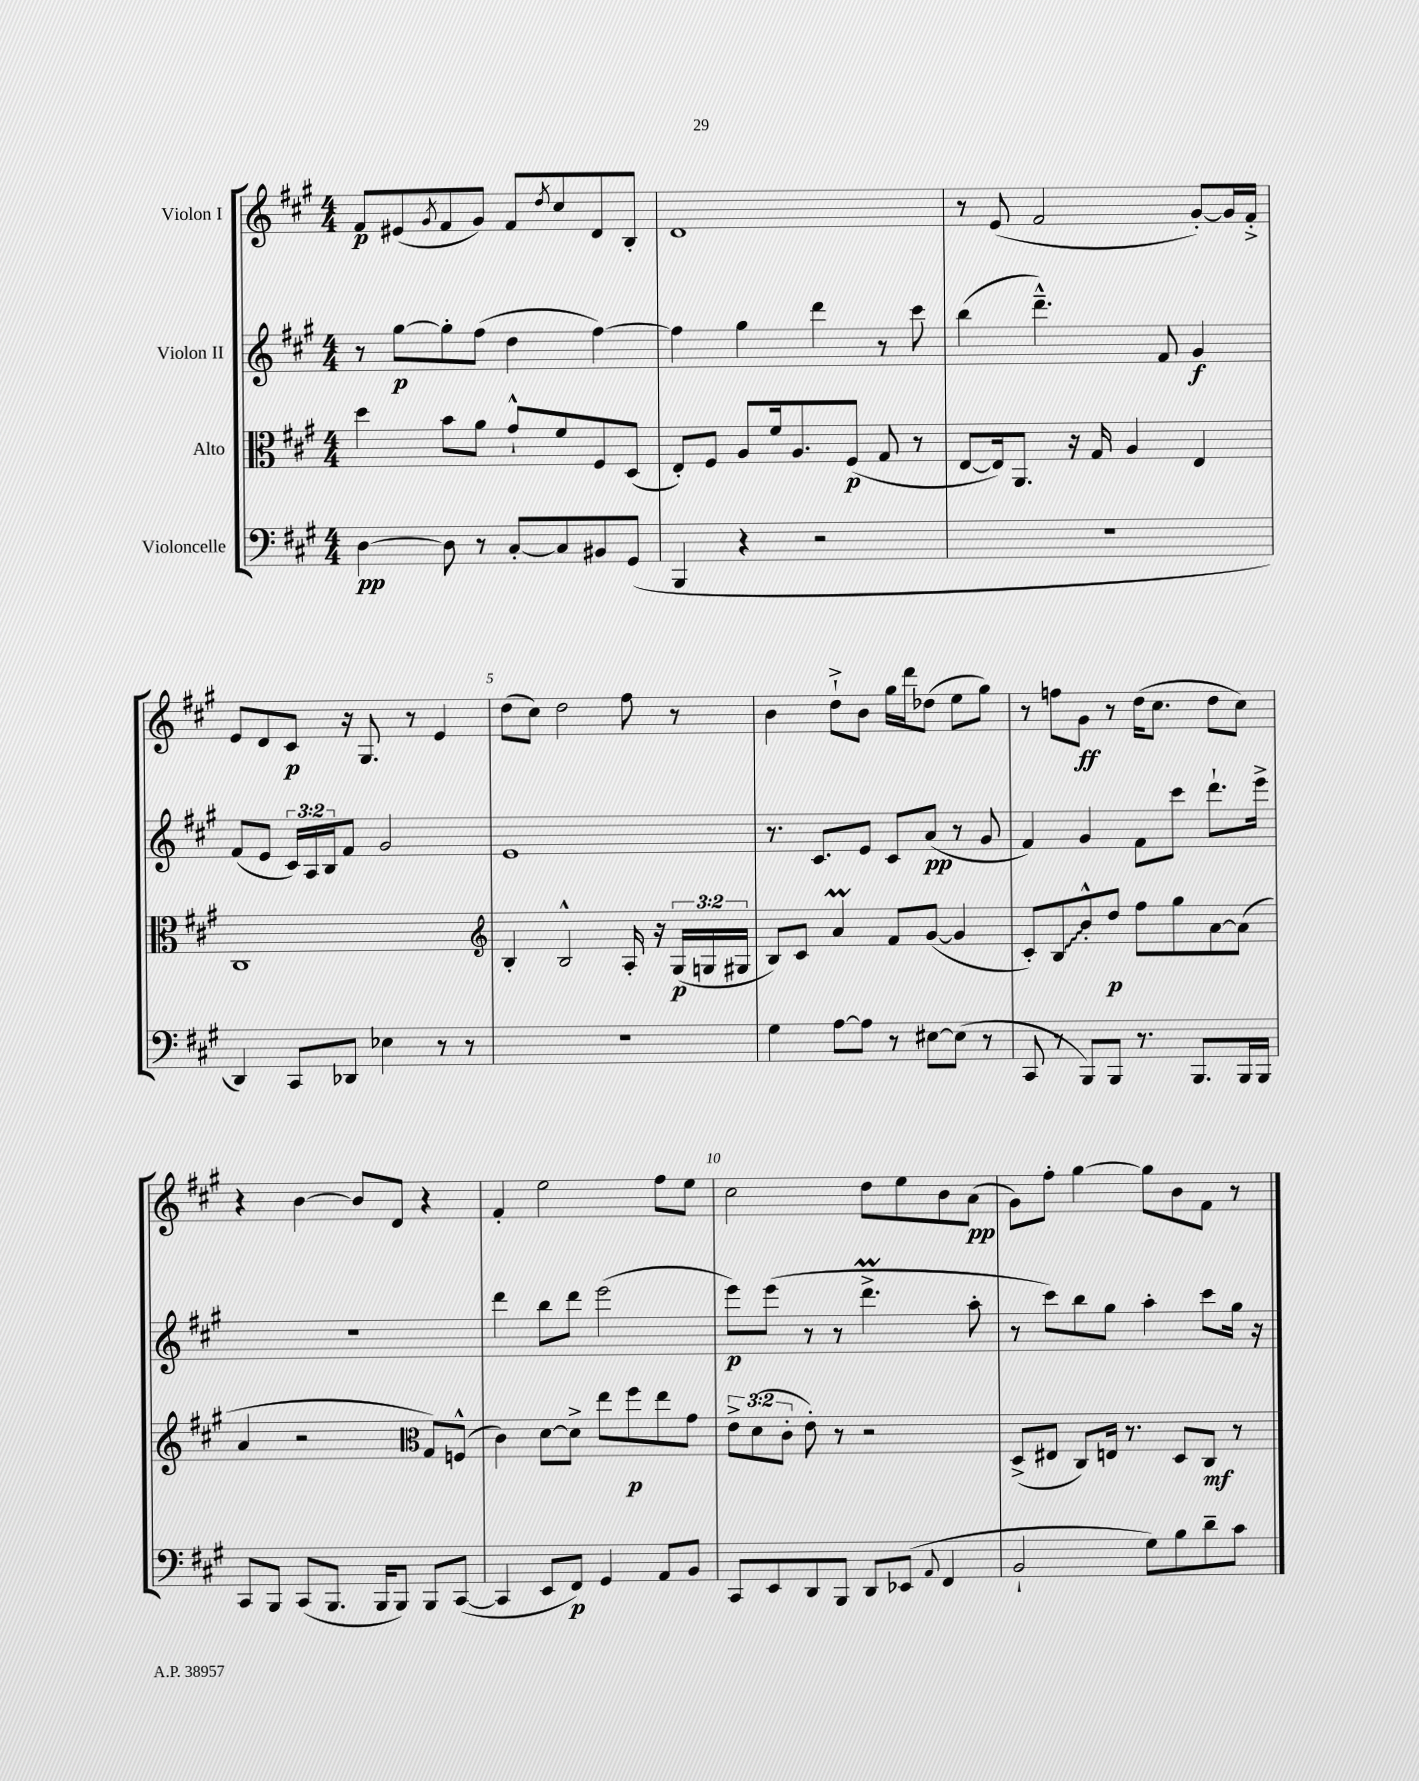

**kern	**kern	**kern	**kern
*staff4	*staff3	*staff2	*staff1
*clefF4	*clefC3	*clefG2	*clefG2
*k[f#c#g#]	*k[f#c#g#]	*k[f#c#g#]	*k[f#c#g#]
*M4/4	*M4/4	*M4/4	*M4/4
[4D\	4dd\	8r	8f#/L
.	.	[8gg#\L	(8e#/
.	.	.	8qg#/
8D\]	8b\L	8gg#'\]	8f#/
8r	8a\J	(8ff#\J	8g#/J)
[8C#'/L	8g#`^^/L	4dd\	8f#/L
.	.	.	8qdd/
8C#/]	8f#/	.	8cc#/
8BB#/	8F#/	[4ff#\)	8d/
(8GG#/J	(8D/J	.	8B'/J
=	=	=	=
4BBB/	8E'/L)	4ff#\]	1d
.	8F#/J	.	.
4r	8A/L	4gg#\	.
.	16f#/k	.	.
.	8.A/	.	.
2r	.	4ddd\	.
.	(8F#/J	.	.
.	8G#/	8r	.
.	8r	8ccc#\	.
=	=	=	=
1r	[8E/L	(4bb\	8r
.	16E/]k)	.	(8e/
.	8.AA/J	.	.
.	.	4.ddd~^^\)	2f#/
.	16r	.	.
.	16G#/	.	.
.	4A/	.	.
.	.	8f#/	.
.	4E/	4g#/	[8g#'/L)
.	.	.	16g#/]L
.	.	.	16f#'^/JJ
=	=	=	=
4DD/)	1C#	(8f#/L	8e/L
.	.	8e/J	8d/
8CC#/L	.	24c#/LL)	8c#/J
.	.	24A/	.
.	.	24B/J	.
8DD-/J	.	8f#/J	16r
.	.	.	8.G#/
4E-\	.	2g#/	.
.	.	.	8r
8r	.	.	4e/
8r	.	.	.
=	=	=	=
*	*clefG2	*	*
1r	4B'/	1e	(8dd\L
.	.	.	8cc#\J)
.	2B^^/	.	2dd\
.	16A'/	.	8ff#\
.	16r	.	.
.	(24G#/LL	.	8r
.	24G/	.	.
.	24G#/JJ	.	.
=	=	=	=
4G#\	8B/L)	8.r	4b\
.	8c#/J	.	.
.	.	8.c#/L	.
[8A\L	4a/	.	8dd`^\L
8A\]J	.	8e/J	8b\J
8r	8f#/L	8c#/L	16gg#\LL
.	.	.	16ddd\J
[8E#\L	([8g#/J	(8a/J	(8dd-\J
(8E#\]J	4g#/]	8r	8ee\L
8r	.	8g#/	8gg#\J)
=	=	=	=
8CC#/	8c#'/L)	4f#/)	8r
8r	8B/	.	8ff\L
8BBB/L)	8b'^^/	4g#/	8g#\J
8BBB/J	8dd/J	.	8r
8.r	8ff#\L	8f#\L	(16dd\LK
.	.	.	8.cc#\J
.	8gg#\	8ccc#\J	.
8.BBB/L	.	.	.
.	[8a\	8.ddd`\L	8dd\L
16BBB/L	(8a\]J	.	8cc#\J)
16BBB/JJ	.	16eee^\Jk	.
=	=	=	=
8CC#/L	4a/	1r	4r
8BBB/J	.	.	.
(8CC#/L	2r	.	[4b\
8.BBB/J	.	.	.
.	.	.	8b/]L
16BBB/LK	.	.	.
8BBB/J)	.	.	8d/J
*	*clefC3	*	*
8BBB/L	8G#/L)	.	4r
([8CC#/J	(8F^^/J	.	.
=	=	=	=
4CC#/]	4c#\)	4ddd\	4f#'/
8EE/L	[8d\L	8bb\L	2ee\
8FF#/J)	8d^\]J	8ddd\J	.
4GG#/	8ee\L	(2eee\	.
.	8ff#\	.	.
8AA/L	8ee\	.	8ff#\L
8BB/J	8g#\J	.	8ee\J
=	=	=	=
8CC#/L	12e^\L	8eee\L)	2cc#\
.	(12d\	.	.
8EE/	.	(8eee\J	.
.	12c#'\J	.	.
8DD/	8e'\)	8r	.
8BBB/J	8r	8r	.
8DD/L	2r	4.ddd^\	8dd\L
(8EE-/J	.	.	8ee\
8qqAA/	.	.	.
4FF#/	.	.	8b\
.	.	8aa'\	(8a\J
=	=	=	=
2BB`/	(8D^/L	8r	8g#\L)
.	8E#/J	8ccc#\L)	8ff#'\J
.	8C#/L)	8bb\	[4gg#\
.	16E/Jk	8gg#\J	.
.	8.r	.	.
8G#\L)	.	4aa'\	8gg#\]L
8B\	8D/L	.	8b\
8d~\	8C#/J	8ccc#\L	8f#\J
8c#\J	8r	16gg#\Jk	8r
.	.	16r	.
==	==	==	==
*-	*-	*-	*-
